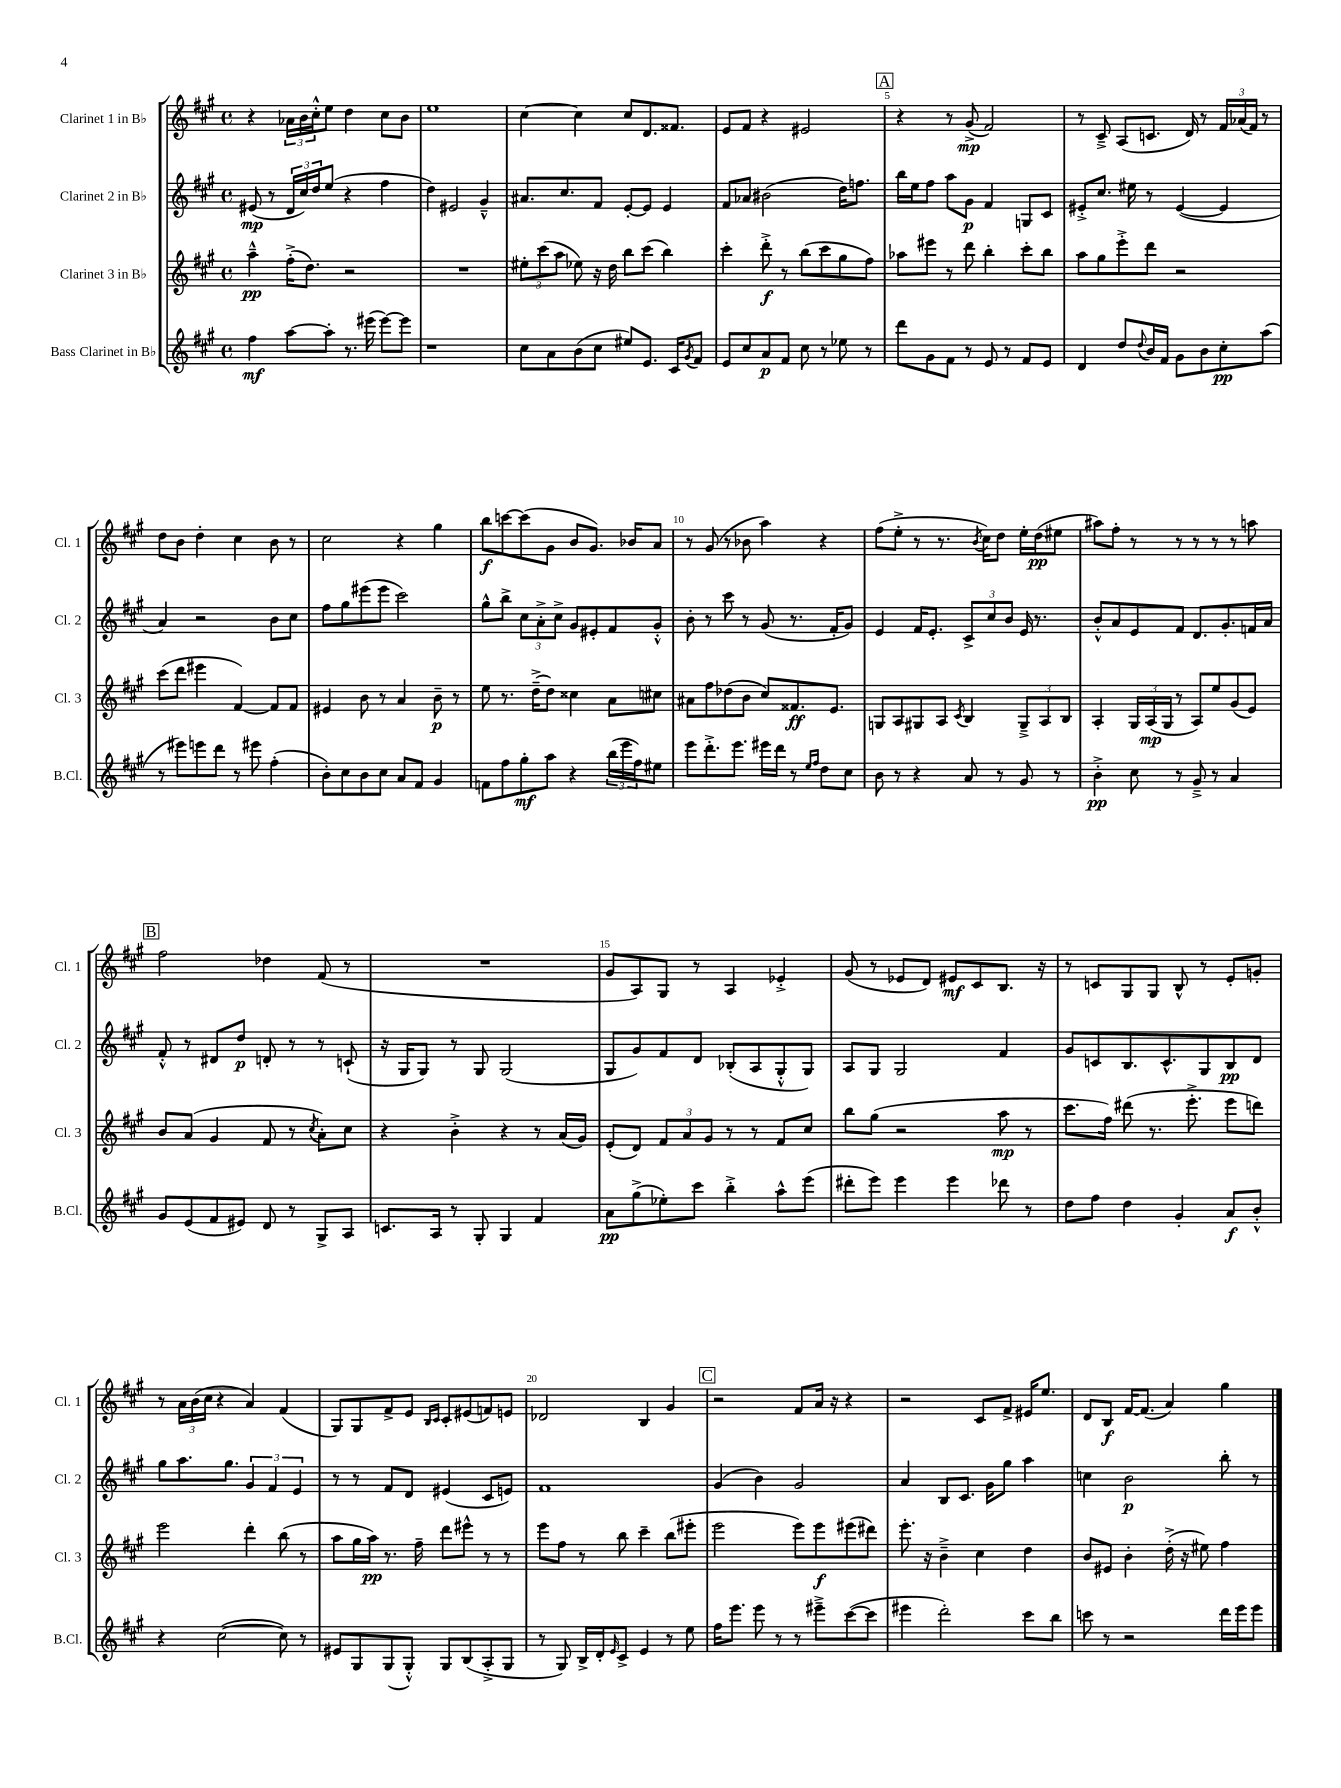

**kern	**kern	**kern	**kern
*staff4	*staff3	*staff2	*staff1
*clefG2	*clefG2	*clefG2	*clefG2
*k[f#c#g#]	*k[f#c#g#]	*k[f#c#g#]	*k[f#c#g#]
*M4/4	*M4/4	*M4/4	*M4/4
*met(c)	*met(c)	*met(c)	*met(c)
4ff#	4aa~^^	(8e#	4r
.	.	8r	.
[8aa	(16ff#'^	24d	24a-
.	.	24cc#)	24b
.	8.dd)	.	.
.	.	24dd	24cc#'^^
8aa']	.	(8ee	8ee
8.r	2r	4r	4dd
(16eee#	.	.	.
[8eee#)	.	4ff#	8cc#
8eee#]	.	.	8b
=	=	=	=
1r	1r	4dd)	1ee
.	.	2e#	.
.	.	4g#~^^	.
=	=	=	=
8cc#	12ee#'	8.a#	[4cc#
.	(12ccc#	.	.
8a	.	.	.
.	12aa	.	.
.	.	8.cc#	.
(8b	8ee-)	.	4cc#]
8cc#	16r	8f#	.
.	16dd	.	.
8ee#)	8bb	[8e'	8cc#
8.e	(8ccc#	8e]	8.d
.	4bb)	4e	.
16c#	.	.	8.f##
8qg#	.	.	.
8f#	.	.	.
=	=	=	=
8e	4ccc#'	8f#	8e
8cc#	.	8a-	8f#
8a	8ddd'^	(2b#	4r
8f#	8r	.	.
8cc#	(8bb	.	2e#
8r	8ccc#	.	.
8ee-	8gg#	16dd)	.
.	.	8.ff	.
8r	8ff#)	.	.
=	=	=	=
8ddd	8aa-	16bb	4r
.	.	16ee	.
8g#	8eee#	8ff#	.
8f#	8r	8aa	8r
8r	8ddd	8g#	(8g#^
8e	4bb'	4f#	2f#)
8r	.	.	.
8f#	8ccc#'	8G	.
8e	8bb	8c#	.
=	=	=	=
4d	8aa	8e#'^	8r
.	8gg#	8.cc#	8c#~^
8dd	8eee'^	.	(8A
.	.	16ee#	.
8qqdd	.	.	.
16b	8ddd	8r	8.c
16f#	.	.	.
8g#	2r	([4e#	.
.	.	.	16d)
8b	.	.	8r
8cc#'	.	4e#]	24f#
.	.	.	(24a-
.	.	.	24f#)
(8aa	.	.	8r
=	=	=	=
8r	(8ccc#	4a)	8dd
8eee#)	8ddd	.	8b
8eee	4eee#	2r	4dd'
8ddd	.	.	.
8r	[4f#)	.	4cc#
8eee#	.	.	.
(4ff#'	8f#]	8b	8b
.	8f#	8cc#	8r
=	=	=	=
8b')	4e#	8ff#	2cc#
8cc#	.	8gg#	.
8b	8b	(8eee#	.
8cc#	8r	8eee#	.
8a	4a	2ccc#)	4r
8f#	.	.	.
4g#	8b~	.	4gg#
.	8r	.	.
=	=	=	=
8f	8ee	8gg#^^	8bb
8ff#	8.r	8bb^	[8ccc
8gg#'	.	12cc#	(8ccc]
.	(16dd~^	.	.
.	.	12a'^	.
8aa	8dd)	.	8g#
.	.	12cc#^	.
4r	4cc##	8g#	8b
.	.	8e#'	8.g#)
(24bb	8a	8f#	.
24eee	.	.	.
.	.	.	16b-
24ff#)	.	.	.
8ee#	8cc#	8g#'^^	8a
=	=	=	=
8eee	8a#	8b'	8r
8.ddd'^	8ff#	8r	(8g#
.	(8dd-	8ccc#	8r
8.eee	.	.	.
.	8b	8r	8b-
16eee#	8cc#)	(8g#	4aa)
16ddd	.	.	.
8r	8.f##	8.r	.
16qqee	.	.	.
16qqff#	.	.	.
8dd	.	.	4r
.	8.e	16f#'	.
8cc#	.	8g#)	.
=	=	=	=
8b	8G	4e	(8ff#
8r	8A	.	8ee'^
4r	8G#	16f#	8r
.	.	8.e'	.
.	8A	.	8.r
.	8qc#	.	.
8a	4B	12c#^	.
.	.	.	8qb
.	.	.	16cc#)
.	.	12cc#	.
8r	.	.	8dd
.	.	12b	.
8g#	12G#~^	16e	16ee'
.	.	8.r	(16dd
.	12A	.	.
8r	.	.	8ee#
.	12B	.	.
=	=	=	=
4b'^	4A'	8b'^^	8aa#)
.	.	8a	8ff#'
8cc#	24G#	8e	8r
.	(24A	.	.
.	24G#	.	.
8r	8r	8f#	8r
8g#~^	8A)	8.d	8r
8r	8ee	.	8r
.	.	8.g#'	.
4a	(8g#	.	8r
.	8e)	16f	8aa
.	.	16a	.
=	=	=	=
8g#	8b	8f#'^^	2ff#
(8e	(8a	8r	.
8f#	4g#	8d#	.
8e#)	.	8dd	.
8d	8f#	8d'	4dd-
8r	8r	8r	.
.	8qcc#	.	.
8G#^	8a')	8r	(8f#
8A	8cc#	(8c`	8r
=	=	=	=
8.c	4r	16r	1r
.	.	16G#	.
.	.	8G#)	.
16A	.	.	.
8r	4b'^	8r	.
8G#'	.	8G#	.
4G#	4r	(2G#	.
4f#	8r	.	.
.	(16a	.	.
.	16g#)	.	.
=	=	=	=
8a	(8e'	8G#	8g#
(8gg#^	8d)	8g#)	8A)
8ee-')	12f#	8f#	8G#
.	12a	.	.
8ccc#	.	8d	8r
.	12g#	.	.
4bb'^	8r	(8B-'	4A
.	8r	8A	.
8aa^^	8f#	8G#'^^	4e-'^
(8eee	8cc#	8G#)	.
=	=	=	=
8ddd#'	8bb	8A	(8g#
8eee)	(8gg#	8G#	8r
4eee	2r	2G#	8e-
.	.	.	8d)
4eee	.	.	8e#
.	.	.	8c#
8ddd-	8aa	4f#	8.B
8r	8r	.	.
.	.	.	16r
=	=	=	=
8dd	8.ccc#	8g#	8r
8ff#	.	8c	8c
.	16ff#)	.	.
4dd	(8ddd#	8.B	8G#
.	8.r	.	8G#
.	.	8.c^^	.
4g#'	.	.	8B^^
.	8.eee'^	.	.
.	.	8G#	8r
8a	8eee	8B	8e'
8b'^^	8ddd)	8d	8g'
=	=	=	=
4r	2eee	8gg#	8r
.	.	8.aa	24a
.	.	.	(24b
.	.	.	24cc#
([2cc#	.	.	4r
.	.	8.gg#	.
.	4ddd'	6g#	4a)
.	.	6f#	.
8cc#])	(8bb	.	(4f#
.	.	6e	.
8r	8r	.	.
=	=	=	=
8e#	8aa	8r	8G#)
8G#	16gg#	8r	8G#
.	16aa)	.	.
(8G#	8.r	8f#	8f#^
8G#'^^)	.	8d	8e
.	16ff#~	.	.
.	.	.	16qqB
.	.	.	16qqc#
8G#	8ddd	(4e#	8c#'
(8B	8eee#^^	.	(8e#
8A'^	8r	8c#	8f)
8G#	8r	8e)	8e
=	=	=	=
8r	8eee	1f#	2d-
8G#)	8ff#	.	.
16B^	8r	.	.
16d'	.	.	.
16qqe	.	.	.
8c#^	8bb	.	.
4e	4ccc#~	.	4B
8r	(8bb	.	4g#
8ee	8eee#'	.	.
=	=	=	=
16ff#	2eee	(4g#	2r
8.eee	.	.	.
8eee	.	4b)	.
8r	.	.	.
8r	8eee)	2g#	8f#
8eee#~^	8eee	.	16a
.	.	.	16r
([8ccc#	(8eee#	.	4r
8ccc#]	8ddd#)	.	.
=	=	=	=
4eee#	8.eee'	4a	2r
.	16r	.	.
2ddd')	4b~^	8B	.
.	.	8.c#	.
.	4cc#	.	8c#
.	.	16g#	.
.	.	8gg#	8f#^
8ccc#	4dd	4aa	16e#
.	.	.	8.ee
8bb	.	.	.
=	=	=	=
8ccc	8b	4cc	8d
8r	8e#	.	8B
2r	4b'	2b	[16f#
.	.	.	(8.f#]
.	(16dd'^	.	4a)
.	16r	.	.
.	8ee#)	.	.
16ddd	4ff#	8bb'	4gg#
16eee	.	.	.
8eee	.	8r	.
==	==	==	==
*-	*-	*-	*-
